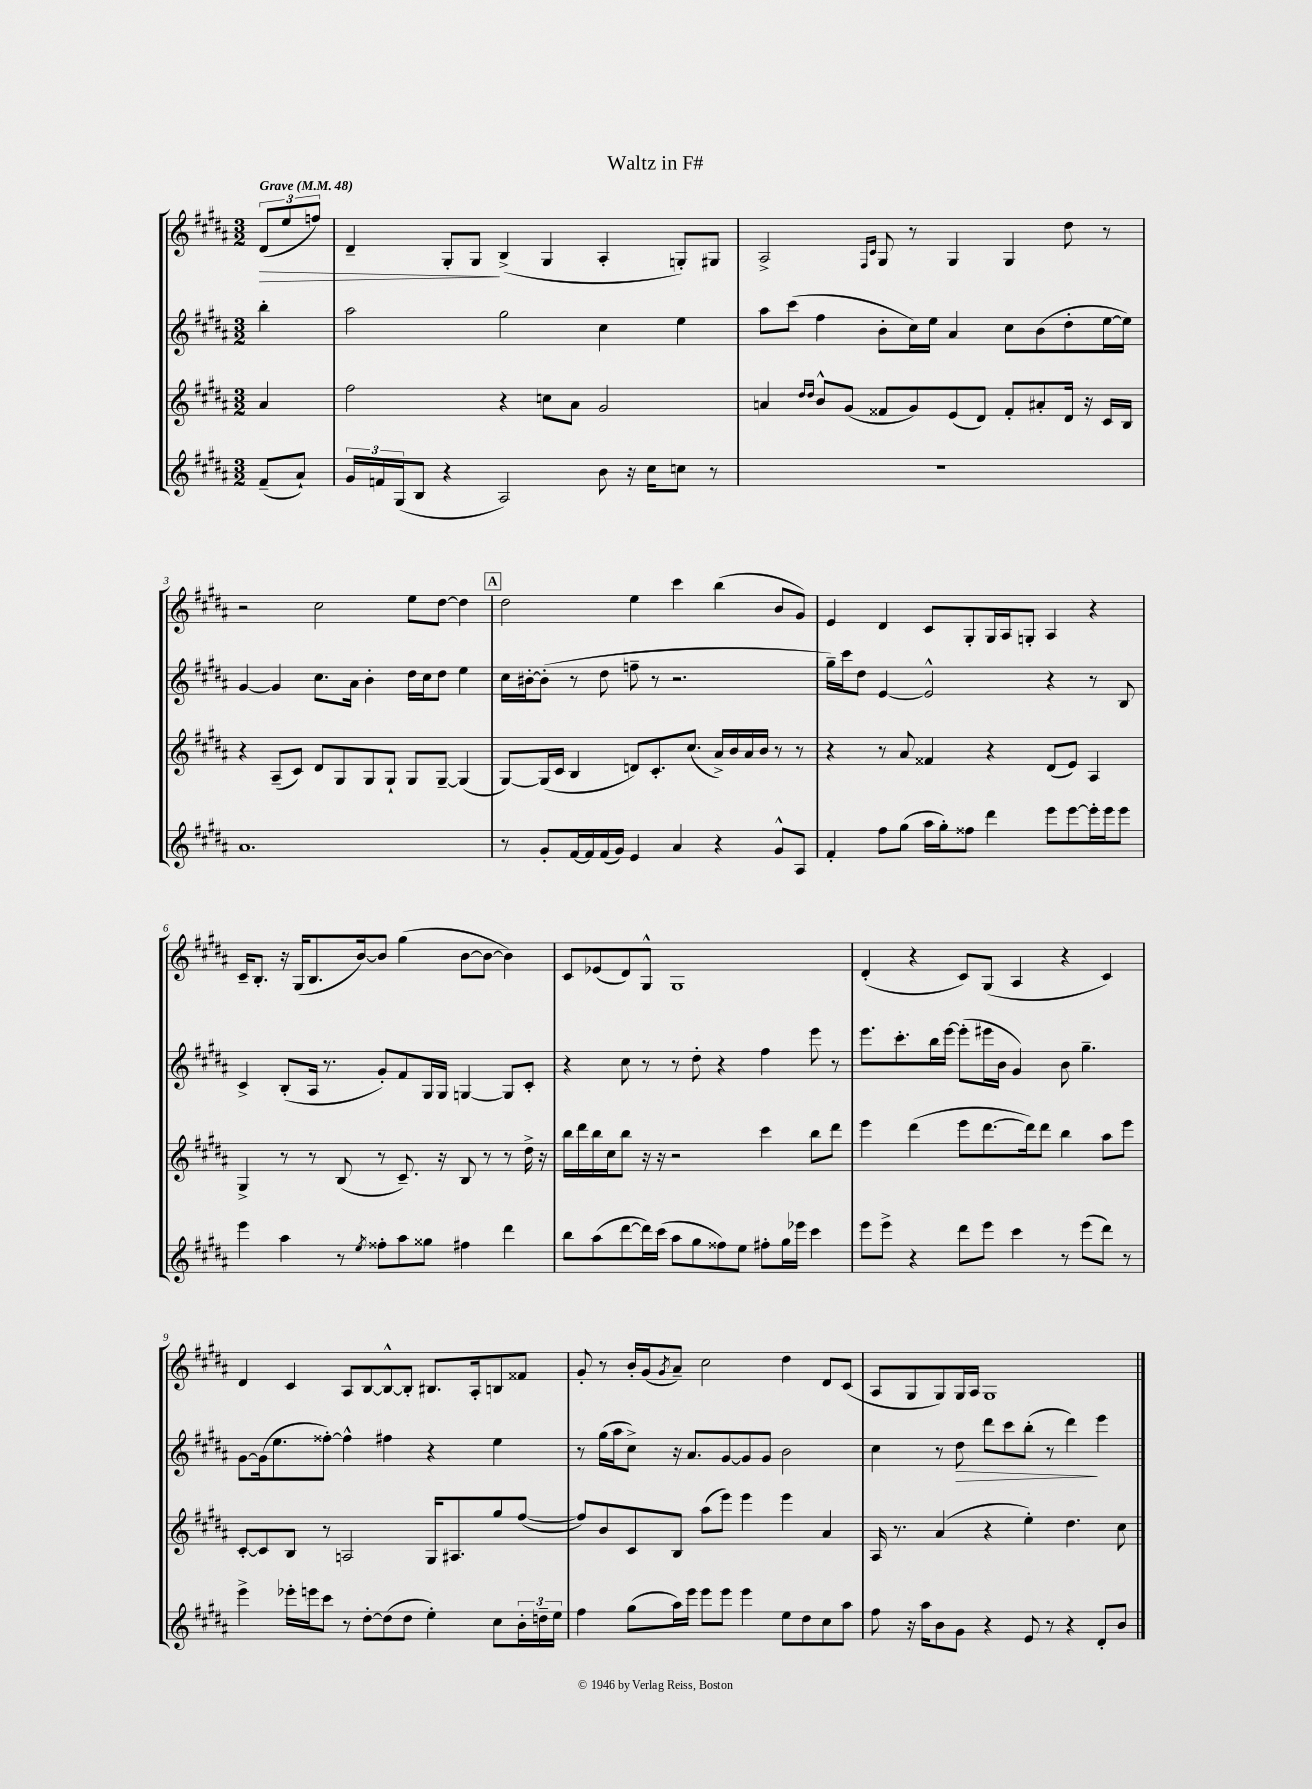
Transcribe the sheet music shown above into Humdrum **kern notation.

**kern	**kern	**kern	**kern
*staff4	*staff3	*staff2	*staff1
*clefG2	*clefG2	*clefG2	*clefG2
*k[f#c#g#d#a#]	*k[f#c#g#d#a#]	*k[f#c#g#d#a#]	*k[f#c#g#d#a#]
*M3/2	*M3/2	*M3/2	*M3/2
*MM48	*MM48	*MM48	*MM48
(8f#~	4a#	4bb'	(12d#
.	.	.	12ee
8a#`)	.	.	.
.	.	.	12ff)
=	=	=	=
24g#	2ff#	2aa#	4d#~
24f	.	.	.
(24G#	.	.	.
8B	.	.	.
4r	.	.	8G#'
.	.	.	8G#
2A#)	4r	2gg#	(4B^
.	8cc	.	4G#
.	8a#	.	.
8b	2g#	4cc#	4A#'
16r	.	.	.
16cc#	.	.	.
8cc	.	4ee	8G')
8r	.	.	8G#
=	=	=	=
1.r	4a	8aa#	2A#^
.	.	(8ccc#	.
.	16qqdd#	.	.
.	16qqdd#	.	.
.	8b^^	4ff#	.
.	(8g#	.	.
.	.	.	16qqF#
.	.	.	16qqc#
.	8f##	8b'	8G#
.	8g#)	16cc#)	8r
.	.	16ee	.
.	(8e	4a#	4G#
.	8d#)	.	.
.	8f##'	8cc#	4G#
.	8a#'	(8b	.
.	16d#	8dd#'	8dd#
.	16r	.	.
.	16c#	[16ee	8r
.	16B	16ee])	.
=	=	=	=
1.a#	4r	[4g#	2r
.	(8A#~	4g#]	.
.	8c#)	.	.
.	8d#	8.cc#	2cc#
.	8G#	.	.
.	.	16a#	.
.	8G#	4b'	.
.	8G#`	.	.
.	8G#	16dd#	8ee
.	.	16cc#	.
.	[8G#~	8dd#	[8dd#
.	(4G#]	4ee	4dd#]
=	=	=	=
8r	[8G#)	16cc#	2dd#
.	.	[16b#'	.
8g#'	(16G#]	(8b#']	.
.	16c#	.	.
[16f#	4B	8r	.
16f#]	.	.	.
(16f#	.	8dd#	.
16g#)	.	.	.
4e	8d)	8ff~	4ee
.	8.c#'	8r	.
4a#	.	2.r	4ccc#
.	(8.cc#	.	.
4r	16a#^)	.	(4bb
.	16b	.	.
.	16a#	.	.
.	16b	.	.
8g#^^	8r	.	8b
8A#	8r	.	8g#)
=	=	=	=
4f#'	4r	16gg#~)	4e
.	.	16ccc#	.
.	.	8dd#	.
8ff#	8r	[4e	4d#
(8gg#	8a#	.	.
16aa#	4f##	2e^^]	8c#
16gg#')	.	.	.
8ff##	.	.	8G#'
4ddd#	4r	.	16G#
.	.	.	16A#
.	.	.	8G'
8eee	(8d#	4r	4A#
[8eee	8e)	.	.
16eee']	4A#	8r	4r
16eee	.	.	.
8eee	.	8B	.
=	=	=	=
4eee	4G#^	4c#^	16c#~
.	.	.	8.B'
4aa#	8r	(8B'	16r
.	.	.	(16G#
.	8r	16A#	8.B
.	.	8.r	.
8r	(8B	.	.
.	.	.	[16b)
8qee	.	.	.
8ff##'	8r	8g#')	8b]
8aa#	8.c#~)	8f#	(4gg#
8gg##	.	16G#	.
.	16r	16G#	.
4ff#	8B	[4G	[8b
.	8r	.	8b_
4ddd#	8r	8G]	4b])
.	16dd#^	8c#'	.
.	16r	.	.
=	=	=	=
8bb	16bb	4r	8c#
.	16ddd#	.	.
(8aa#	16bb	.	(8e-
.	16cc#	.	.
[8ddd#	8bb	8cc#	8d#)
16ddd#])	16r	8r	8G#^^
(16ccc#	16r	.	.
8aa#	2r	8r	1G#
8gg#	.	8dd#'	.
8ff##)	.	4r	.
8ee	.	.	.
8ff#'	4ccc#	4ff#	.
16gg#	.	.	.
16eee-	.	.	.
4ccc#	8bb	8eee	.
.	8ddd#	8r	.
=	=	=	=
8eee	4eee	8.eee	(4d#'
8eee^	.	.	.
.	.	8.ccc#'	.
4r	(4ddd#	.	4r
.	.	16bb	.
.	.	[16eee	.
8ddd#	8eee	(8eee']	8c#)
8eee	[8.ddd#	16eee#	(8G#
.	.	16b	.
4ccc#	.	4g#)	4A#
.	16ddd#])	.	.
.	8ddd#	.	.
8r	4bb	8b	4r
(8eee	.	4.gg#~	.
8ddd#)	8aa#	.	4c#)
8r	8eee	.	.
=	=	=	=
4eee^	[8c#'	[8g#	4d#
.	8c#]	(16g#]	.
.	.	8.ee	.
16eee-'	8B	.	4c#
16eee	.	.	.
8ccc#	8r	[8ff##')	.
8r	2A	4ff##^^]	8A#
[8dd#'	.	.	[8B
(8dd#]	.	4ff#	8B^^_
8dd#	.	.	8B']
4ee')	16G#	4r	8.B#
.	8.A#	.	.
.	.	.	16A#'
8cc#	8gg#	4ee	8B
24b'	([8ff#	.	8f##
24dd~	.	.	.
24ee	.	.	.
=	=	=	=
4ff#	8ff#])	8r	8g#'
.	8b	(16gg#	8r
.	.	16aa#	.
(8gg#	8c#	8cc#^)	16b'
.	.	.	(16g#
.	.	.	8qg#
16aa#)	8B	16r	8a#~)
16eee	.	8.a#	.
8eee	(8aa#	.	2cc#
8eee	8eee)	[8g#	.
4eee	4eee	8g#]	.
.	.	8g#	.
8ee	4eee	2b	4dd#
8dd#	.	.	.
8cc#	4a#	.	8d#
8aa#	.	.	(8c#
=	=	=	=
8ff#	16A#	4cc#	8A#
.	8.r	.	.
16r	.	.	8G#
16aa#	.	.	.
8b	(4a#	8r	8G#)
8g#	.	8dd#	16G#
.	.	.	16A#
4r	4r	8ddd#	1G#
.	.	8ccc#	.
8e	4ee')	(8bb'	.
8r	.	8r	.
4r	4.dd#	4ddd#)	.
8d#'	.	4eee	.
8b	8cc#	.	.
==	==	==	==
*-	*-	*-	*-
